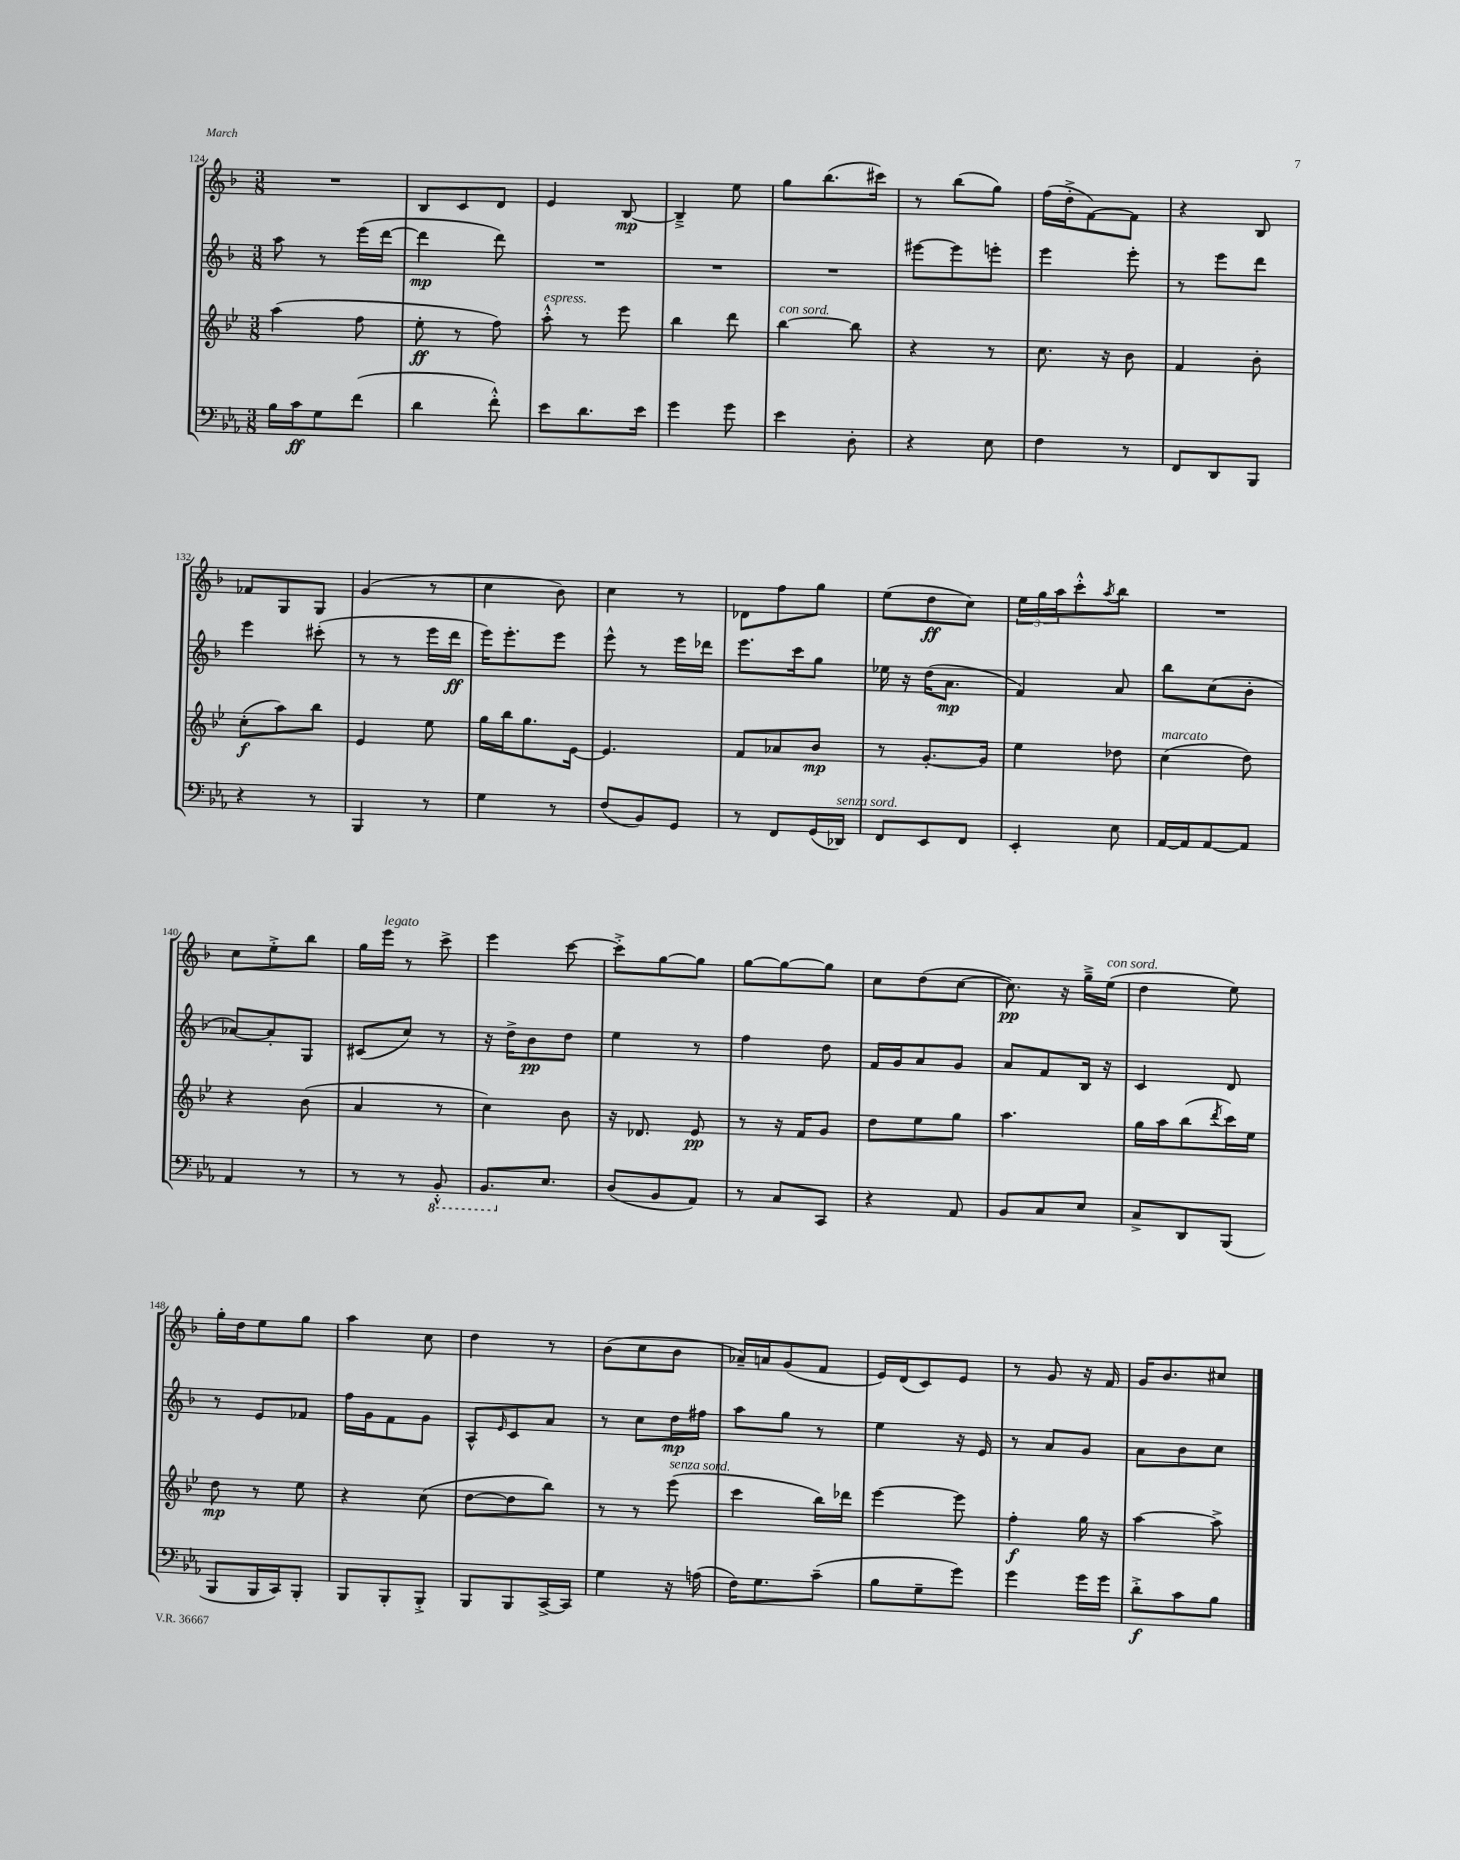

**kern	**kern	**kern	**kern
*staff4	*staff3	*staff2	*staff1
*clefF4	*clefG2	*clefG2	*clefG2
*k[b-e-a-]	*k[b-e-]	*k[b-]	*k[b-]
*M3/8	*M3/8	*M3/8	*M3/8
16B-	(4aa	8aa	4.r
16c	.	.	.
8G	.	8r	.
(8f	8ff	(16eee	.
.	.	[16ddd	.
=	=	=	=
4d	8ee-'	4ddd]	8B-
.	8r	.	8c
8f'^^)	8ff)	8ddd)	8d
=	=	=	=
8e-	8aa'^^	4.r	4e
8.d	8r	.	.
.	8eee-	.	[8B-
16e-	.	.	.
=	=	=	=
4g	4bb-	4.r	4B-~^]
8g	8ddd	.	8ee
=	=	=	=
4e-	[4bb-	4.r	8gg
.	.	.	(8.bb-
8D'	8bb-]	.	.
.	.	.	16ccc#)
=	=	=	=
4r	4r	[8eee#	8r
.	.	8eee#]	(8bb-
8E-	8r	8eee'	8gg)
=	=	=	=
4F	8.cc	4eee	(16ff
.	.	.	16dd'^
.	.	.	[8f)
.	16r	.	.
8r	8b-	8eee'	8f]
=	=	=	=
8FF	4f	8r	4r
8DD	.	8eee	.
8BBB-	8b-'	8ddd	8B-
=	=	=	=
4r	(8cc'	4eee	8f-
.	8aa)	.	8G
8r	8bb-	(8ccc#'	8G
=	=	=	=
4BBB-	4e-	8r	(4g
.	.	8r	.
8r	8ee-	16eee	8r
.	.	16ddd	.
=	=	=	=
4G	16gg	16eee)	4cc
.	16bb-	8.eee'	.
.	8.gg	.	.
8r	.	8eee	8b-)
.	[16e-	.	.
=	=	=	=
(8F	4.e-]	8eee^^	4cc
8BB-)	.	8r	.
8GG	.	16eee	8r
.	.	16ddd-	.
=	=	=	=
8r	8f	8.eee	8d-
8FF	8a-	.	8ff
.	.	16ccc	.
(16GG	8b-	8gg	8gg
16DD-)	.	.	.
=	=	=	=
8FF	8r	16ee-	(8ee
.	.	16r	.
8EE-	[8.g'	(16dd	8dd
.	.	8.a	.
8FF	.	.	8cc)
.	16g]	.	.
=	=	=	=
4EE-'	4ee-	4f)	24ee
.	.	.	24gg
.	.	.	24aa
.	.	.	8ccc'^^
.	.	.	8qaa
8E-	8dd-	8a	8bb-
=	=	=	=
[16AA-	(4cc	8bb-	4.r
16AA-]	.	.	.
[8AA-	.	(8cc	.
8AA-]	8dd)	8b-'	.
=	=	=	=
4AA-	4r	[8a-)	8cc
.	.	8a-']	8ee'^
8r	(8b-	8G	8bb-
=	=	=	=
8r	4a	(8c#	16gg
.	.	.	16eee
8r	.	8cc)	8r
8BBB-'^^	8r	8r	8ccc^
=	=	=	=
8.BBB-	4cc)	16r	4eee
.	.	16dd^	.
.	.	8b-	.
8.E-	.	.	.
.	8b-	8dd	[8ccc
=	=	=	=
(8D	16r	4ee	8ccc'^]
.	8.d-	.	.
8BB-	.	.	[8gg
8AA-)	8e-	8r	8gg]
=	=	=	=
8r	8r	4ff	[8gg
8C	16r	.	8gg_
.	16f	.	.
8CC	8g	8dd	8gg]
=	=	=	=
4r	8dd	16f	8cc
.	.	16g	.
.	8ee-	8a	(8dd
8AA-	8gg	8g	[8cc
=	=	=	=
8BB-	4.aa	8a	8.cc])
8C	.	8f	.
.	.	.	16r
8E-	.	16B-	16gg~^
.	.	16r	(16ee
=	=	=	=
8C^	16gg	4c	4dd
.	16aa	.	.
8DD	(8bb-	.	.
.	8qddd	.	.
(8BBB-	16ccc)	8d	8ee)
.	16ee-	.	.
=	=	=	=
8BBB-	8dd	8r	16gg'
.	.	.	16dd
16BBB-	8r	8e	8ee
16CC)	.	.	.
8BBB-'	8ee-	8f-	8gg
=	=	=	=
8BBB-	4r	16ff	4aa
.	.	16g	.
8BBB-'	.	8f	.
8BBB-'^	(8cc	8g	8cc
=	=	=	=
8BBB-	[8dd	8A^^	4dd
.	.	16qqe	.
8BBB-	8dd]	8c	.
[16CC^	8bb-)	8a	8r
16CC]	.	.	.
=	=	=	=
4G	8r	8r	(8b-
.	8r	8cc	8cc
16r	(8eee-	16dd	8b-
(16A	.	16ff#	.
=	=	=	=
16F)	4ccc	8aa	16a-~)
8.G	.	.	16a
.	.	8gg	(8g
(8c~	16bb-)	8r	8f
.	16ddd-	.	.
=	=	=	=
8B-	[4eee-	4ee	16e)
.	.	.	(16d
8G~	.	.	8c)
8g)	8eee-]	16r	8e
.	.	16e	.
=	=	=	=
4g	4ff'	8r	8r
.	.	8a	8g
16g	16gg	8g	16r
16g	16r	.	16f
=	=	=	=
8d'^	[4aa	8a	16g
.	.	.	8.b-
8c	.	8b-	.
8B-	8aa^]	8cc	8cc#
==	==	==	==
*-	*-	*-	*-
